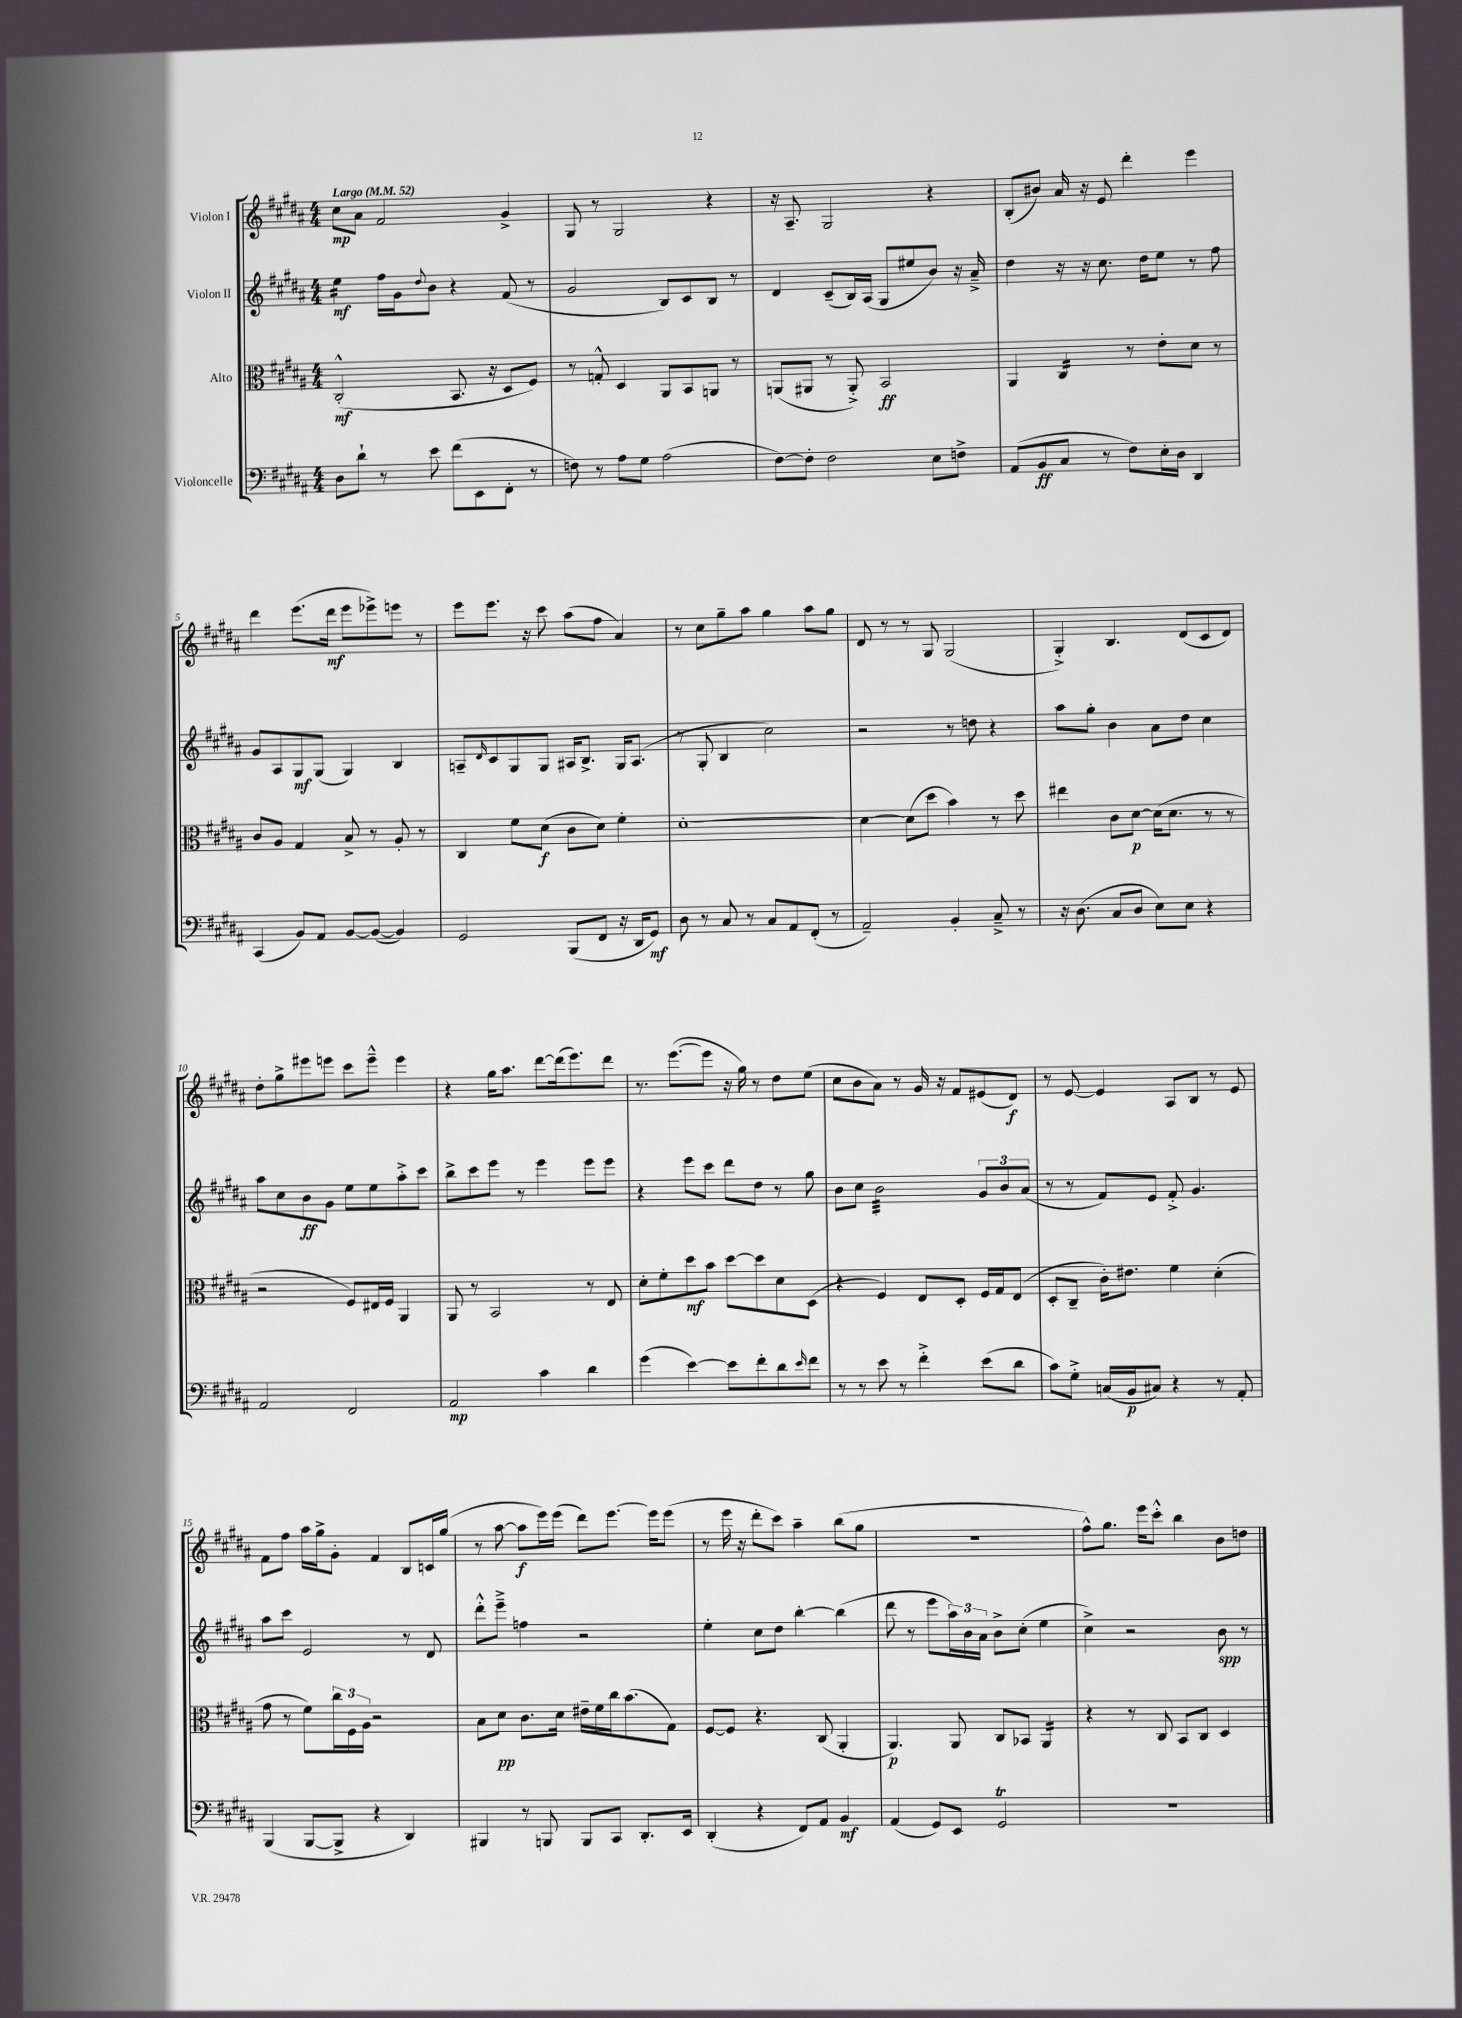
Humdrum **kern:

**kern	**dynam	**kern	**dynam	**kern	**dynam	**kern	**dynam
*part4	*part4	*part3	*part3	*part2	*part2	*part1	*part1
*staff4	*staff4	*staff3	*staff3	*staff2	*staff2	*staff1	*staff1
*I"Violoncelle	*	*I"Alto	*	*I"Violon II	*	*I"Violon I	*
*clefF4	*	*clefC3	*	*clefG2	*	*clefG2	*
*k[f#c#g#d#a#]	*	*k[f#c#g#d#a#]	*	*k[f#c#g#d#a#]	*	*k[f#c#g#d#a#]	*
*M4/4	*	*M4/4	*	*M4/4	*	*M4/4	*
*MM52	*	*MM52	*	*MM52	*	*MM52	*
=1	=1	=1	=1	=1	=1	=1	=1
!	!	!	!	!	!	!LO:TX:a:B:t=Largo	!
*	*	*	*	*tremolo	*	*	*
8D#\L	.	(2C#'^^/	mf	16ee\LL	mf	8cc#\L	mp
.	.	.	.	16ee\	.	.	.
8d#`\J	.	.	.	16ee\	.	8a#\J	.
.	.	.	.	16ee\JJ	.	.	.
*	*	*	*	*Xtremolo	*	*	*
8r	.	.	.	16ff#\LL	.	2f#/	.
.	.	.	.	16g#\J	.	.	.
.	.	.	.	8qqdd#/	.	.	.
8e\	.	.	.	8b\J	.	.	.
(8f#\L	.	8.BB/	.	4r	.	.	.
8EE\	.	.	.	.	.	.	.
.	.	16r	.	.	.	.	.
8FF#'\J	.	8D#/L	.	(8f#/	.	4g#^/	.
8r	.	8F#/J)	.	8r	.	.	.
=2	=2	=2	=2	=2	=2	=2	=2
8Fn\)	.	8r	.	2g#/	.	8G#/	.
8r	.	8Gn'^^/	.	.	.	8r	.
8A#\L	.	4D#/	.	.	.	2G#/	.
8G#\J	.	.	.	.	.	.	.
(2A#\	.	8AA#/L	.	8B/L)	.	.	.
.	.	8BB/	.	8c#/	.	.	.
.	.	8AAn/J	.	8B/J	.	4r	.
.	.	8r	.	8r	.	.	.
=3	=3	=3	=3	=3	=3	=3	=3
[8F#\L)	.	(8AAn/L	.	4d#/	.	16r	.
.	.	.	.	.	.	8.A#~/	.
8F#'\J]	.	8AA#X/J	.	.	.	.	.
2F#\	.	8r	.	(8c#~/L	.	2G#/	.
.	.	8AA#'^/)	.	16B/L)	.	.	.
.	.	.	.	(16A#/JJ	.	.	.
.	.	2BB/	ff	8G#/L	.	.	.
.	.	.	.	8ee#X/	.	.	.
8E\L	.	.	.	8b/J)	.	4r	.
8Fn^\J	.	.	.	16r	.	.	.
.	.	.	.	16a#~^/	.	.	.
=4	=4	=4	=4	=4	=4	=4	=4
(8AA#/L	.	4AA#/	.	4dd#\	.	(8B'/L	.
8BB/	ff	.	.	.	.	8b#X/J)	.
*	*	*tremolo	*	*	*	*	*
8C#/J	.	16C#/LL	.	16r	.	16a#/	.
.	.	16C#/	.	16r	.	16r	.
8r	.	16C#/	.	8.cc#\	.	8e/	.
.	.	16C#/JJ	.	.	.	.	.
*	*	*Xtremolo	*	*	*	*	*
8F#\L)	.	8r	.	.	.	4ddd#'\	.
.	.	.	.	16dd#\KL	.	.	.
16E'\L	.	8e'\L	.	8ee\J	.	.	.
16D#\JJ	.	.	.	.	.	.	.
4DD#/	.	8d#\J	.	8r	.	4eee\	.
.	.	8r	.	8ff#\	.	.	.
!!LO:LB:g=z
=5	=5	=5	=5	=5	=5	=5	=5
(4CC#/	.	8c#/L	.	8g#/L	.	4ddd#\	.
.	.	8A#/J	.	8A#/	.	.	.
8BB/L)	.	4G#/	.	8G#/	mf	(8.eee\L	.
8AA#/J	.	.	.	(8G#/J	.	.	.
.	.	.	.	.	.	16ddd#\Jk	mf
[8BB/L	.	8B^/	.	4G#/)	.	8eee\L	.
(8BB/J_	.	8r	.	.	.	8eee-X^\)	.
4BB/])	.	8A#'/	.	4B/	.	8eeen\J	.
.	.	8r	.	.	.	8r	.
=6	=6	=6	=6	=6	=6	=6	=6
2GG#/	.	4C#/	.	8An~/L	.	8eee\L	.
.	.	.	.	16qqd#/	.	.	.
.	.	.	.	8c#/	.	8.eee\J	.
.	.	8f#\L	.	8G#/	.	.	.
.	.	.	.	.	.	16r	.
.	.	(8d#\J	f	8G#/J	.	8ccc#\	.
(8BBB/L	.	8c#\L	.	16A#X/KL	.	(8aa#\L	.
.	.	.	.	8.B^/J	.	.	.
8FF#/J	.	8d#\J)	.	.	.	8ff#\J	.
16r	.	4f#'\	.	16G#/KL	.	4a#/)	.
16DD#/KL	.	.	.	(8.A#/J	.	.	.
8GG#/J)	mf	.	.	.	.	.	.
=7	=7	=7	=7	=7	=7	=7	=7
8D#\	.	[1d#'	.	8r	.	8r	.
8r	.	.	.	8G#'/	.	8cc#\L	.
8C#/	.	.	.	4B/	.	8gg#~\	.
8r	.	.	.	.	.	8aa#\J	.
8C#/L	.	.	.	2cc#\)	.	4gg#\	.
8AA#/	.	.	.	.	.	.	.
(8FF#'/J	.	.	.	.	.	8aa#\L	.
8r	.	.	.	.	.	8gg#\J	.
=8	=8	=8	=8	=8	=8	=8	=8
2AA#~/)	.	4d#\_	.	2r	.	8d#/	.
.	.	.	.	.	.	8r	.
.	.	(8d#\L]	.	.	.	8r	.
.	.	8dd#\J	.	.	.	8G#/	.
4BB'/	.	4b\)	.	8r	.	(2G#/	.
.	.	.	.	8ddn\	.	.	.
8C#~^/	.	8r	.	4r	.	.	.
8r	.	8dd#\	.	.	.	.	.
=9	=9	=9	=9	=9	=9	=9	=9
16r	.	4ee#X\	.	8aa#\L	.	4G#'^/)	.
(8.D#\	.	.	.	.	.	.	.
.	.	.	.	8gg#'\J	.	.	.
8C#/L	.	8c#\L	.	4b\	.	4.B/	.
8D#/J	.	[8d#\J	p	.	.	.	.
8E\L)	.	(16d#\KL]	.	8a#\L	.	.	.
.	.	8.d#\J	.	.	.	.	.
8E\J	.	.	.	8dd#\J	.	(8d#/L	.
4r	.	8r	.	4cc#\	.	8c#/	.
.	.	8r	.	.	.	8d#/J)	.
!!LO:LB:g=z
=10	=10	=10	=10	=10	=10	=10	=10
2AA#/	.	2r	.	8aa#\L	.	8dd#'\L	.
.	.	.	.	8cc#\	.	8gg#^\	.
.	.	.	.	8b\	ff	8eee#X\	.
.	.	.	.	8g#\J	.	8eeen\J	.
2FF#/	.	8F#/L)	.	8ee\L	.	8ccc#\L	.
.	.	16E#X/L	.	8ee\	.	8eee~^^\J	.
.	.	16F#/JJ	.	.	.	.	.
.	.	4AA#/	.	8aa#'^\	.	4eee\	.
.	.	.	.	8ccc#\J	.	.	.
=11	=11	=11	=11	=11	=11	=11	=11
2AA#/	mp	8AA#/	.	8bb^\L	.	4r	.
.	.	8r	.	8ccc#\	.	.	.
.	.	2BB/	.	8eee\J	.	16gg#\KL	.
.	.	.	.	.	.	8.aa#\J	.
.	.	.	.	8r	.	.	.
4c#\	.	.	.	4eee\	.	[8ddd#\L	.
.	.	.	.	.	.	(16ddd#\k]	.
.	.	.	.	.	.	8.eee\)	.
4d#\	.	8r	.	8eee\L	.	.	.
.	.	8E/	.	8eee\J	.	8ddd#\J	.
=12	=12	=12	=12	=12	=12	=12	=12
(4g#\	.	8d#'\L	.	4r	.	8.r	.
.	.	8f#'\	.	.	.	.	.
.	.	.	.	.	.	([8.eee\L	.
[4e\)	.	8dd#\	mf	8eee\L	.	.	.
.	.	8b\J	.	8ccc#\J	.	8eee\J]	.
8e\L]	.	[8dd#\L	.	8ddd#\L	.	16r	.
.	.	.	.	.	.	16gg#\)	.
8f#'\	.	8dd#\]	.	8dd#\J	.	8r	.
8d#\	.	8d#\	.	8r	.	8dd#\L	.
16qqe/	.	.	.	.	.	.	.
8f#\J	.	(8D#\J	.	8gg#\	.	(8ee\J	.
=13	=13	=13	=13	=13	=13	=13	=13
8r	.	4r	.	8b\L	.	8cc#\L	.
8r	.	.	.	8cc#\J	.	8b\	.
*	*	*	*	*tremolo	*	*	*
8e\	.	4F#/)	.	32b\LLL	.	8a#\J)	.
.	.	.	.	32b\	.	.	.
.	.	.	.	32b\	.	.	.
.	.	.	.	32b\	.	.	.
8r	.	.	.	32b\	.	8r	.
.	.	.	.	32b\	.	.	.
.	.	.	.	32b\	.	.	.
.	.	.	.	32b\	.	.	.
4f#'^\	.	8E/L	.	32b\	.	16g#/	.
.	.	.	.	32b\	.	.	.
.	.	.	.	32b\	.	16r	.
.	.	.	.	32b\	.	.	.
.	.	8D#'/J	.	32b\	.	8f#/L	.
.	.	.	.	32b\	.	.	.
.	.	.	.	32b\	.	.	.
.	.	.	.	32b\JJJ	.	.	.
*	*	*	*	*Xtremolo	*	*	*
(8e\L	.	16F#/LL	.	12g#/L	.	(8e#X/	.
.	.	16G#/J	.	.	.	.	.
.	.	.	.	12b/	.	.	.
8d#\J	.	(8E/J	.	.	.	8d#/J)	f
.	.	.	.	(12a#/J	.	.	.
=14	=14	=14	=14	=14	=14	=14	=14
8c#\L)	.	8D#'/L	.	8r	.	8r	.
8G#'^\J	.	8C#~/J	.	8r	.	[8e/	.
(16Cn/LL	.	16c#'\KL)	.	8f#/L)	.	4e/]	.
16BB/J	p	8.e#X\J	.	.	.	.	.
8C#X/J)	.	.	.	8e/J	.	.	.
4r	.	4f#\	.	8f#'^/	.	8A#/L	.
.	.	.	.	4.g#/	.	8B/J	.
8r	.	(4d#'\	.	.	.	8r	.
8AA#'/	.	.	.	.	.	8e/	.
!!LO:LB:g=z
=15	=15	=15	=15	=15	=15	=15	=15
(4BBB/	.	8g#\	.	8aa#\L	.	8f#\L	.
.	.	8r	.	8ccc#\J	.	8ff#\J	.
[8BBB/L	.	8f#\L)	.	2e/	.	16aa#\LL	.
.	.	.	.	.	.	16gg#^\J	.
8BBB^/J]	.	24cc#\L	.	.	.	8g#'\J	.
.	.	24F#\	.	.	.	.	.
.	.	24A#\JJ	.	.	.	.	.
4r	.	2r	.	.	.	4f#/	.
4DD#/)	.	.	.	8r	.	8B/L	.
.	.	.	.	8d#/	.	16cn/L	.
.	.	.	.	.	.	(16gg#/JJ	.
=16	=16	=16	=16	=16	=16	=16	=16
4BBB#X/	.	8B\L	.	8ddd#'^^\L	.	8r	.
.	.	8d#\J	pp	8eee~^\J	.	[8aa#\	.
8r	.	8.c#\L	.	4ffn\	.	8aa#\L]	f
8BBBn/	.	.	.	.	.	16eee\L)	.
.	.	16d#\Jk	.	.	.	(16eee\JJ	.
8BBB/L	.	16e#X~\LL	.	2r	.	8ddd#\L)	.
.	.	16f#\	.	.	.	.	.
8CC#/J	.	16cc#\J	.	.	.	[8.eee\J	.
.	.	(8.b\	.	.	.	.	.
8.DD#'/L	.	.	.	.	.	.	.
.	.	.	.	.	.	16eee\KL]	.
.	.	8G#\J)	.	.	.	(8eee\J	.
16EE/Jk	.	.	.	.	.	.	.
=17	=17	=17	=17	=17	=17	=17	=17
(4DD#'/	.	[8F#/L	.	4ee'\	.	8r	.
.	.	8F#/J]	.	.	.	16eee\	.
.	.	.	.	.	.	16r	.
4r	.	4.r	.	8cc#\L	.	8ddd#'\L	.
.	.	.	.	8dd#\J	.	8ccc#\J)	.
8FF#/L)	.	.	.	[4bb'\	.	4aa#~\	.
8AA#/J	.	(8C#/	.	.	.	.	.
4BB/	mf	4AA#'/	.	(4bb\]	.	(8bb\L	.
.	.	.	.	.	.	8gg#\J	.
=18	=18	=18	=18	=18	=18	=18	=18
(4AA#/	.	4.AA#/)	p	8ddd#\	.	1r	.
.	.	.	.	8r	.	.	.
8GG#/L)	.	.	.	8eee\L	.	.	.
8EE/J	.	8AA#/	.	24aa#\L)	.	.	.
.	.	.	.	24b\	.	.	.
.	.	.	.	24a#\JJ	.	.	.
2GG#T/	.	8C#/L	.	8b^\L	.	.	.
.	.	8BB-X/J	.	(8cc#'\J	.	.	.
*	*	*tremolo	*	*	*	*	*
.	.	16AA#/LL	.	4ee\	.	.	.
.	.	16AA#/	.	.	.	.	.
.	.	16AA#/	.	.	.	.	.
.	.	16AA#/JJ	.	.	.	.	.
*	*	*Xtremolo	*	*	*	*	*
=19	=19	=19	=19	=19	=19	=19	=19
1r	.	4r	.	4cc#^\)	.	8ff#^^\L)	.
.	.	.	.	.	.	8.gg#\J	.
.	.	8r	.	2r	.	.	.
.	.	.	.	.	.	16eee\KL	.
.	.	8C#/	.	.	.	8ccc#'^^\J	.
.	.	8BB/L	.	.	.	4bb\	.
.	.	8C#/J	.	.	.	.	.
.	.	4D#/	.	8b\	spp	8b\L	.
.	.	.	.	8r	.	8ddn\J	.
==	==	==	==	==	==	==	==
*-	*-	*-	*-	*-	*-	*-	*-
